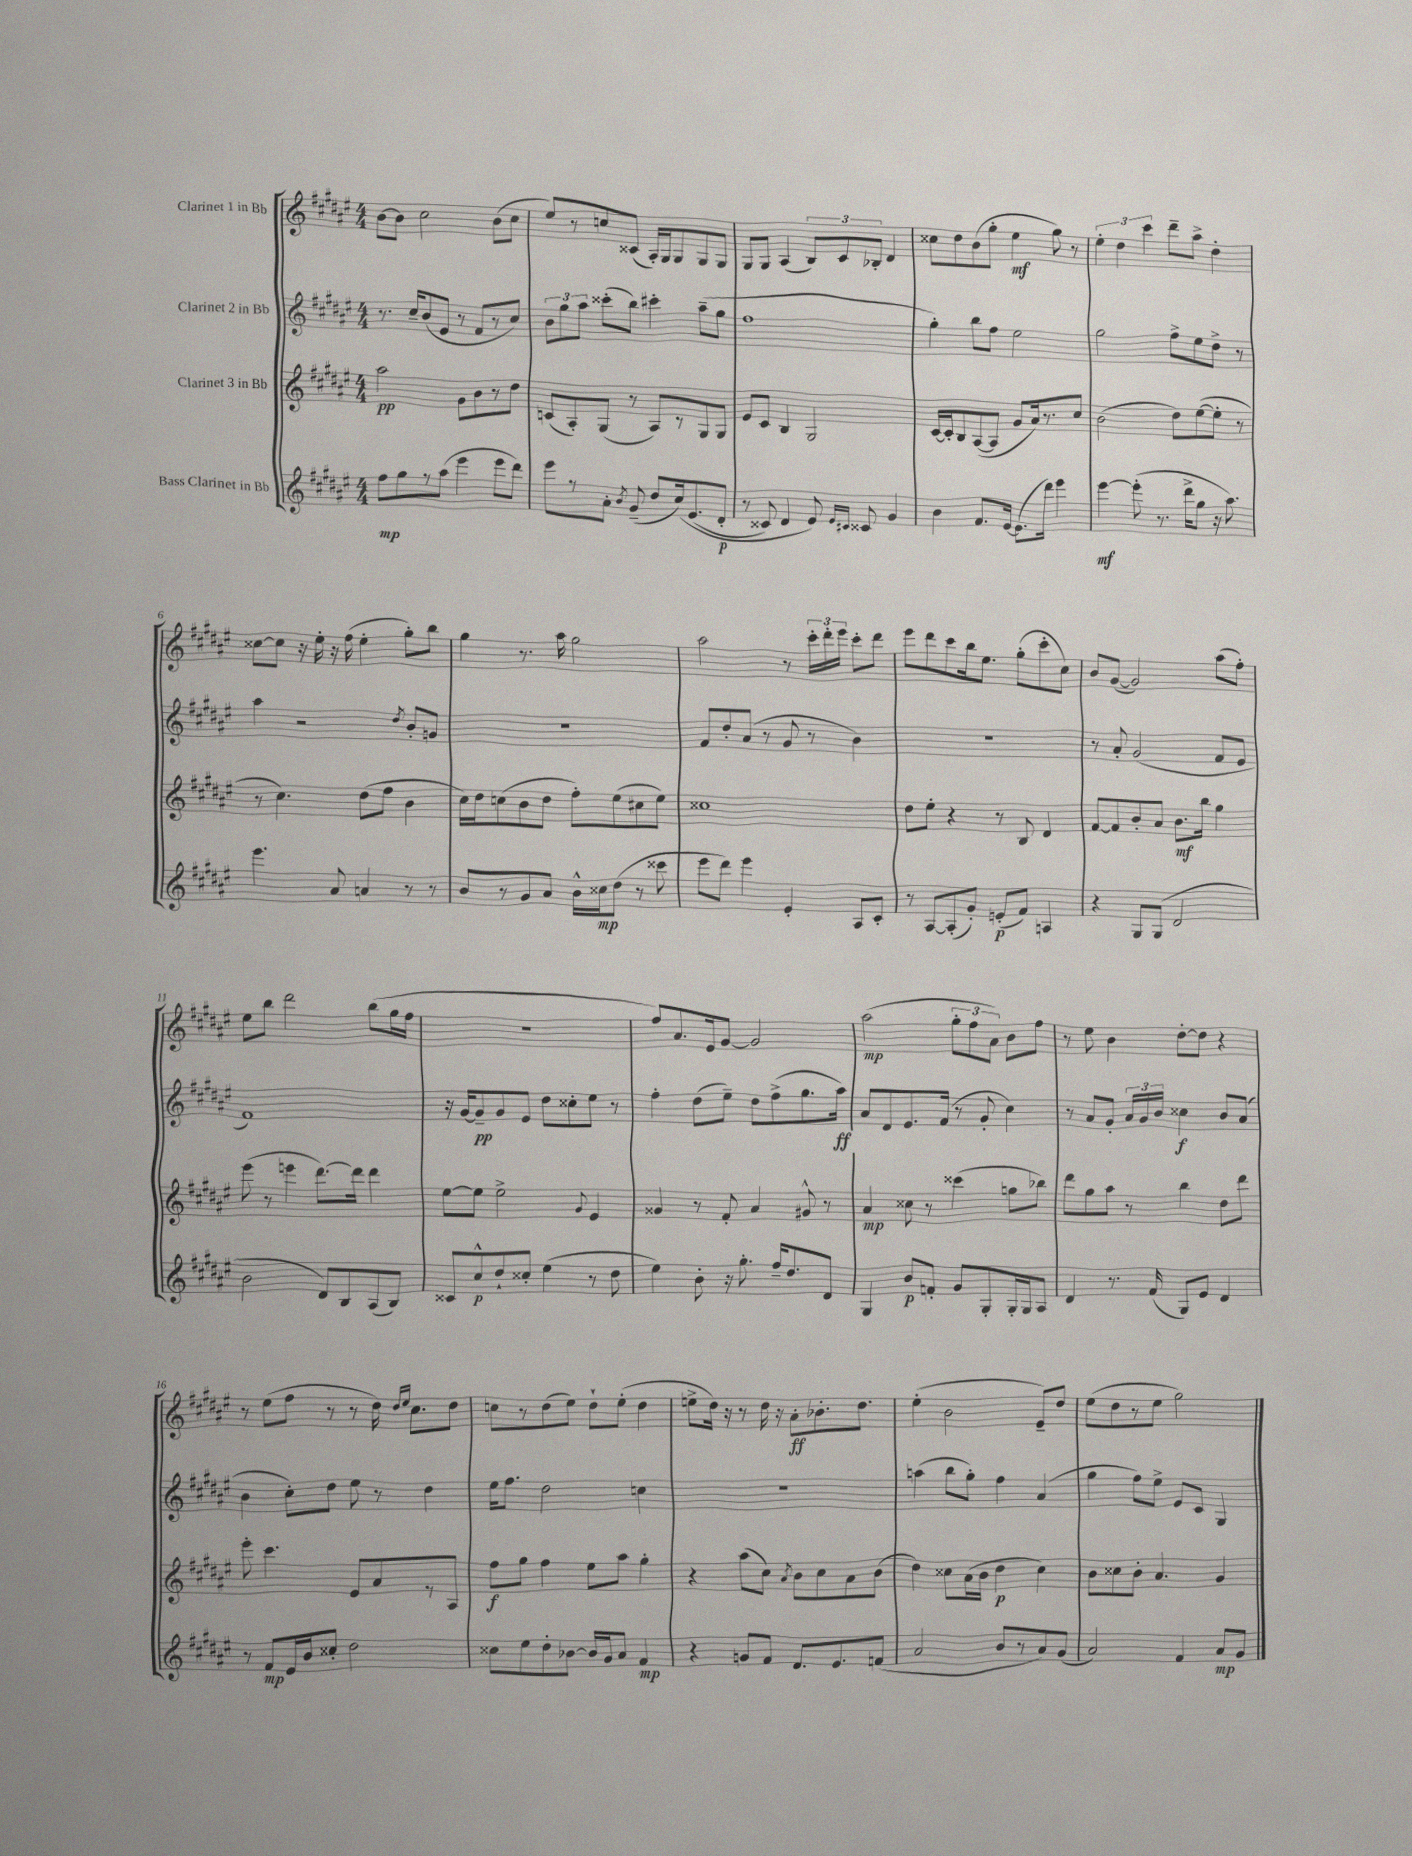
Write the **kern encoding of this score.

**kern	**kern	**kern	**kern
*staff4	*staff3	*staff2	*staff1
*clefG2	*clefG2	*clefG2	*clefG2
*k[f#c#g#d#a#e#]	*k[f#c#g#d#a#e#]	*k[f#c#g#d#a#e#]	*k[f#c#g#d#a#e#]
*M4/4	*M4/4	*M4/4	*M4/4
8ff#	2aa#	8.r	[8b
8gg#	.	.	8b]
.	.	16cc#~	.
8r	.	(8b	2cc#
(8aa#	.	8e#	.
4eee#	8g#	8r	.
.	8b	8f#	.
8eee#	8r	8r	(8b
8ddd#)	8dd#	8cc#)	8cc#
=	=	=	=
8eee#	(8c	12b	8ee#)
.	.	12gg#	.
8r	8A#')	.	8r
.	.	12aa#	.
8a#'	(8G#	(8ccc##'	8cc
8qb	.	.	.
(8g#~	8r	8bb)	(8c##
8dd#	8A#)	4ccc#'	16A#')
.	.	.	16G#
&(16cc#)	8r	.	8G#
(8.e#	.	.	.
.	8G#	(8aa#~	8G#
8d#'	8G#	8gg#	8G#
=	=	=	=
8r	8e#	1ff#	8G#
8c##)	8c#	.	8G#
4d#	4B	.	(4A#
8e#&)	2G#	.	12B)
.	.	.	12c#
16qqe#	.	.	.
16qqc#	.	.	.
8c##	.	.	.
.	.	.	12B-'
4g#	.	.	4d#
=	=	=	=
4b	[16c#	4gg#')	8cc##
.	16c#']	.	.
.	8B	.	8dd#
8.f#	([8A#	8bb	(8b
.	8A#]	8ff#	8gg#'
[16e#	.	.	.
(8.e#]	8g#	2ee#	4ee#
.	16a#)	.	.
16ddd#)	8.r	.	.
4eee#	.	.	8gg#)
.	8cc#	.	8r
=	=	=	=
[4eee#	(2b	2gg#	6ee#'
.	.	.	6dd#
(8eee#']	.	.	.
.	.	.	6ccc#
8.r	.	.	.
.	8dd#)	8ff#^	8ddd#~
16ddd#^	.	.	.
8gg#	([8ee#	8ee#	8aa#^
16r	8ee#']	8dd#^	4dd#'
8.aa#)	.	.	.
.	8r	8r	.
=	=	=	=
4.eee#	8r	4aa#	[8cc##
.	4.cc#)	.	8cc##]
.	.	2r	16r
.	.	.	16ee#'
8a#	.	.	16r
.	.	.	(16ff#
4a	(8dd#	.	4ee#'
.	8ff#	.	.
.	.	8qdd#	.
8r	4b	8b'	8gg#')
8r	.	8g	8bb
=	=	=	=
8b	16cc#)	1r	4gg#
.	16dd#	.	.
8r	(8cc	.	.
8g#	8b	.	8.r
8a#	8dd#	.	.
.	.	.	16aa#
16b^^	8ff#')	.	2gg#
16cc##	.	.	.
(8dd#	(8ee#	.	.
8r	8cc#	.	.
8ccc##	8ee#)	.	.
=	=	=	=
8eee#	1cc##	8f#	2aa#
8ddd#)	.	8dd#'	.
4eee#	.	(8a#	.
.	.	8r	.
4e#'	.	8g#	8r
.	.	8r	24ccc#'
.	.	.	24ddd#'
.	.	.	24eee#
8A#	.	4b)	8ccc#'
8c#'	.	.	8ddd#
=	=	=	=
8r	8dd#	1r	8eee#
[8A#	8ee#'	.	8ddd#
(8A#']	4r	.	8ccc#
8g#')	.	.	16bb
.	.	.	8.ee#
(8e'	8r	.	.
8f#)	8B	.	(8gg#'
4A	4d#	.	8ccc#'
.	.	.	8cc#)
=	=	=	=
4r	[8f#	8r	8b
.	8f#]	8a#'	([8g#
8G#	8b'	(2g#	2g#])
(8G#	8a#	.	.
2d#	8.b	.	.
.	16bb	.	.
.	4gg#	8f#	(8aa#
.	.	8e#	8ff#')
=	=	=	=
2b	(8eee#	1f#)	8ee#
.	8r	.	8bb
.	4eee	.	2ddd#
8d#)	[8.ddd#)	.	.
8B	.	.	.
.	16ddd#]	.	.
(8A#	4ddd#	.	(8bb
8B)	.	.	16gg#
.	.	.	16ff#
=	=	=	=
8c##	[8ee#	16r	1r
.	.	[16g#	.
8cc#^^	8ee#]	8g#~]	.
8dd#`	2ee#^	8g#	.
8cc##'	.	8e#	.
(4ee#	.	8dd#	.
.	.	8cc##'	.
.	8qqg#	.	.
8r	4e#	8ee#	.
8dd#	.	8r	.
=	=	=	=
4ee#)	4g##	4ff#'	8ff#)
.	.	.	8.a#
8b'	8r	(8dd#	.
.	.	.	16e#
16r	8f#'	8ee#~)	[8g#
8.gg#'	.	.	.
.	4a#	8dd#	2g#]
16ff#~	.	(8ff#^	.
8.dd#	.	.	.
.	8g#^^	8.gg#	.
8d#	8r	.	.
.	.	16aa#)	.
=	=	=	=
4G#	4a#	8a#	(2aa#
.	.	8d#	.
8b	8cc##	8.e#	.
8f'	8r	.	.
.	.	(16f#	.
8g#	(4ccc##	8r	12gg#'
.	.	.	12ff#
8G#'	.	8g#'	.
.	.	.	12a#)
16G#'	8gg	4cc#)	8b
16G#	.	.	.
8A#	8bb-)	.	8ff#
=	=	=	=
4d#	8ddd#	8r	8r
.	8gg#	8a#	8ee#
8.r	8aa#	8g#'	4b
.	8r	24a#	.
.	.	24g#	.
(16f#	.	.	.
.	.	24b	.
8G#)	4bb	4cc##	[8dd#'
8e#	.	.	8dd#]
4d#	8dd#	8b	4r
.	8ddd#	(8a#	.
=	=	=	=
8r	8eee#'	4b	8r
8f#	4.ccc#	.	(8ee#
16e#	.	8cc#')	8ff#
16b	.	.	.
8cc##'	.	8dd#	8r
2dd#	8e#	8ee#	8r
.	8a#	8r	16dd#)
.	.	.	16qqdd#
.	.	.	16qqee#
.	.	.	8.cc#
.	8r	4dd#	.
.	8A#	.	8dd#
=	=	=	=
8cc##	8ff#	16ee#	8cc
.	.	8.ff#	.
8ee#	8gg#	.	8r
8dd#'	4ff#	2dd#	(8dd#
[8b-	.	.	8ee#)
16b-]	8ee#	.	8dd#`
16g#	.	.	.
8a#	8aa#	.	(8ee#'
4f#	4gg#'	4cc	4dd#
=	=	=	=
4r	4r	1r	8ee^
.	.	.	16dd#)
.	.	.	16r
8g	(8aa#	.	8r
8f#	8cc#)	.	16dd#
.	.	.	16r
.	8qa#	.	.
8.d#	8b	.	8a#'
.	8cc#	.	8.b-'
8.e#	.	.	.
.	8a#	.	.
.	.	.	8.dd#
(8f	(8b	.	.
=	=	=	=
2a#	4dd#)	(4aa	(4ee#'
.	8cc##	8bb	2b
.	(16a#	8gg#')	.
.	16b	.	.
8b	4dd#	4ff#	.
8r	.	.	.
8a#)	4cc##)	(4a#	8e#~)
(8g#	.	.	8dd#
=	=	=	=
2a#)	8b	4gg#	(8ee#
.	8cc##	.	8dd#
.	8b'	8ff#)	8r
.	4.a#	8ee#^	8ee#
4f#	.	8e#	2gg#)
.	.	8c#	.
8a#	4g#	4G#	.
8g#	.	.	.
==	==	==	==
*-	*-	*-	*-
